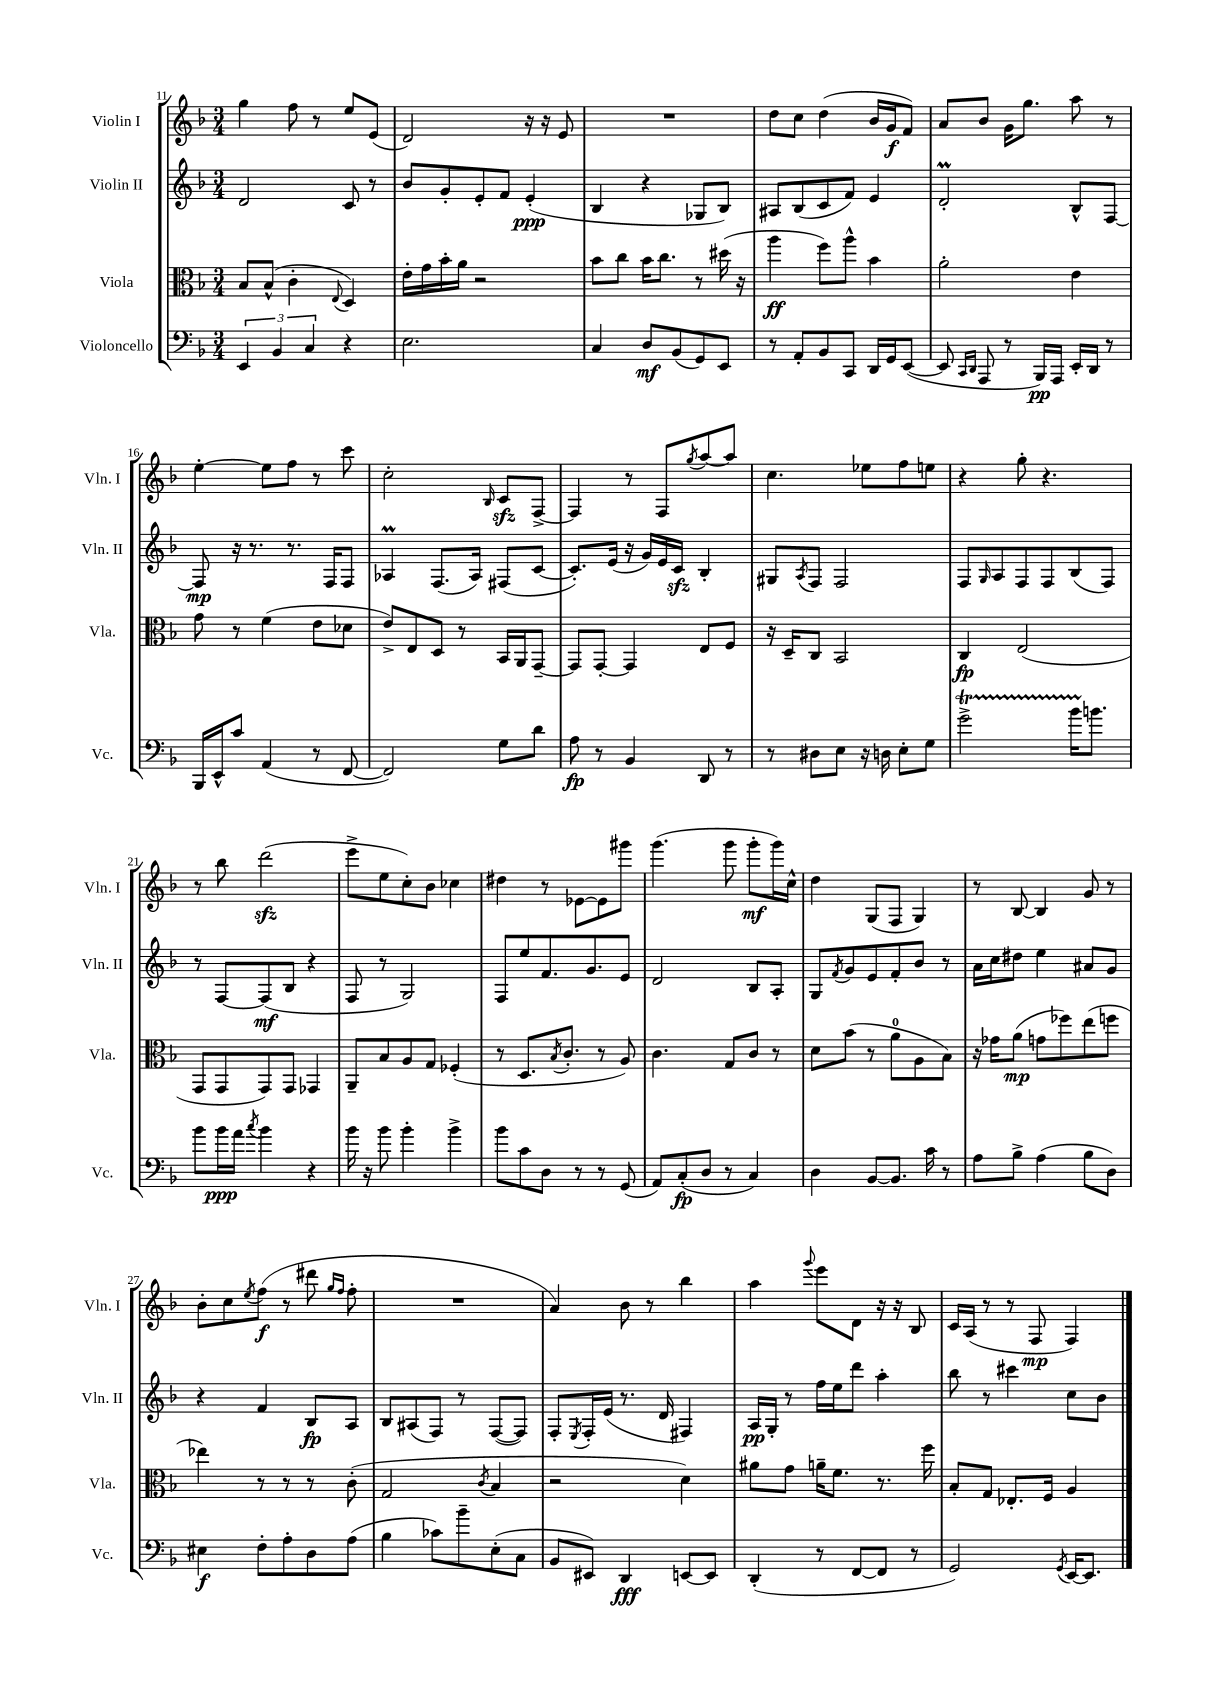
<<
\new StaffGroup <<
\new Staff = "s0" \with { instrumentName = "Violin I" shortInstrumentName = "Vln. I" } {
    \clef treble \key f \major \numericTimeSignature \time 3/4
    g''4 f''8 r8 e''8 e'8( |
    d'2) r16 r16 e'8 |
    R2. |
    d''8 c''8 d''4( bes'16 g'16\f f'8) |
    a'8 bes'8 g'16 g''8. a''8 r8 |
    e''4~-. e''8 f''8 r8 c'''8 |
    c''2-. \grace { bes16 } c'8\sfz f8~-> |
    f4 r8 f8 \acciaccatura { g''8 } a''8~ a''8 |
    c''4. ees''8 f''8 e''8 |
    r4 g''8-. r4. |
    r8 bes''8 d'''2\sfz( |
    e'''8-> e''8 c''8-.) bes'8 ces''4 |
    dis''4 r8 ees'8~ ees'8 gis'''8 |
    g'''4.( g'''8 g'''8-.\mf g'''16) c''16-^ |
    d''4 g8( f8 g4) |
    r8 bes8~ bes4 g'8 r8 |
    bes'8-. c''8 \acciaccatura { e''8 } f''8\f( r8 dis'''8 \grace { g''16 f''16 } f''8-. |
    R2. |
    a'4) bes'8 r8 bes''4 |
    a''4 \appoggiatura { g'''8 } e'''8 d'8 r16 r16 bes8 |
    c'16 a16( r8 r8 f8\mp f4) \bar "|." |
}
\new Staff = "s1" \with { instrumentName = "Violin II" shortInstrumentName = "Vln. II" } {
    \clef treble \key f \major \numericTimeSignature \time 3/4
    d'2 c'8 r8 |
    bes'8 g'8-. e'8-. f'8 e'4-.\ppp( |
    bes4 r4 ges8 bes8) |
    ais8 bes8( c'8 f'8) e'4 |
    d'2-.\prall bes8-^ f8~ |
    f8\mp r16 r8. r8. f16 f8 |
    aes4\prall f8.( aes16) fis8( c'8~ |
    c'8.-.) e'16( r16 g'16) e'16 c'16\sfz bes4-. |
    gis8 \acciaccatura { a8 } f8 f2 |
    f8 \grace { g16 } a8 f8 f8 bes8( f8) |
    r8 f8~ f8\mf( bes8 r4 |
    f8 r8 g2) |
    f8 e''8 f'8. g'8. e'8 |
    d'2 bes8 a8-. |
    g8 \acciaccatura { f'8 } g'8 e'8 f'8-. bes'8 r8 |
    a'16 c''16 dis''8 e''4 ais'8 g'8 |
    r4 f'4 bes8\fp a8 |
    bes8 ais8( f8) r8 f8~( f8) |
    f8-. \acciaccatura { e8 } f16-. e'16( r8. d'16 fis4) |
    a16\pp g16-. r8 f''16 e''16 d'''8 a''4-. |
    bes''8 r8 cis'''4 c''8 bes'8 \bar "|." |
}
\new Staff = "s2" \with { instrumentName = "Viola" shortInstrumentName = "Vla." } {
    \clef alto \key f \major \numericTimeSignature \time 3/4
    bes8 bes8-^( c'4-. \appoggiatura { e8 } d4) |
    e'16-. g'16 bes'16-. a'16 r2 |
    bes'8 c''8 bes'16 c''8. r8 dis''16( r16 |
    a''4\ff f''8) a''8-^ bes'4 |
    a'2-. e'4 |
    g'8 r8 f'4( e'8 des'8 |
    e'8->) e8 d8 r8 bes,16 a,16 g,8~-- |
    g,8 g,8~-. g,4 e8 f8 |
    r16 d16-- c8 bes,2 |
    c4\fp e2( |
    g,8 g,8 g,8) g,8 ges,4 |
    a,8-- bes8 a8 g8 fes4-.( |
    r8 d8. \acciaccatura { bes8 } c'8.-. r8 a8) |
    c'4. g8 c'8 r8 |
    d'8 bes'8( r8 a'8-0 a8 bes8) |
    r16 ges'16 a'8\mp( g'8 fes''8) e''8( f''8 |
    ees''4) r8 r8 r8 c'8-.( |
    g2 \acciaccatura { c'8 } bes4 |
    r2 d'4) |
    ais'8 g'8 a'16-- f'8. r8. f''16 |
    bes8-. g8 ees8.-. f16 a4 \bar "|." |
}
\new Staff = "s3" \with { instrumentName = "Violoncello" shortInstrumentName = "Vc." } {
    \clef bass \key f \major \numericTimeSignature \time 3/4
    \tuplet 3/2 { e,4 bes,4 c4 } r4 |
    e2. |
    c4 d8\mf bes,8( g,8) e,8 |
    r8 a,8-. bes,8 c,8 d,16 g,16 e,8~( |
    e,8 \grace { c,16 d,16 } a,,8 r8 bes,,16\pp) a,,16 e,16-. d,16 r8 |
    bes,,16 e,16-^ c'8 a,4( r8 f,8~ |
    f,2) g8 d'8 |
    a8\fp r8 bes,4 d,8 r8 |
    r8 dis8 e8 r16 d16 e8-. g8 |
    g'2->\startTrillSpan bes'16 b'8.\stopTrillSpan |
    bes'8 bes'16\ppp a'16 \acciaccatura { c''8 } bes'4 r4 |
    bes'16 r16 bes'8 bes'4-. bes'4-> |
    bes'8 c'8 d8 r8 r8 g,8( |
    a,8) c8-.\fp( d8 r8 c4) |
    d4 bes,8~ bes,8. c'16 r8 |
    a8 bes8-> a4( bes8 d8) |
    eis4\f f8-. a8-. d8 a8( |
    bes4 ces'8) bes'8-- e8-.( c8 |
    bes,8 eis,8) d,4\fff e,8~ e,8 |
    d,4-.( r8 f,8~ f,8 r8 |
    g,2) \acciaccatura { g,8 } e,16~ e,8. \bar "|." |
}
>>
>>
\layout { \context { \Score currentBarNumber = #11 } }
